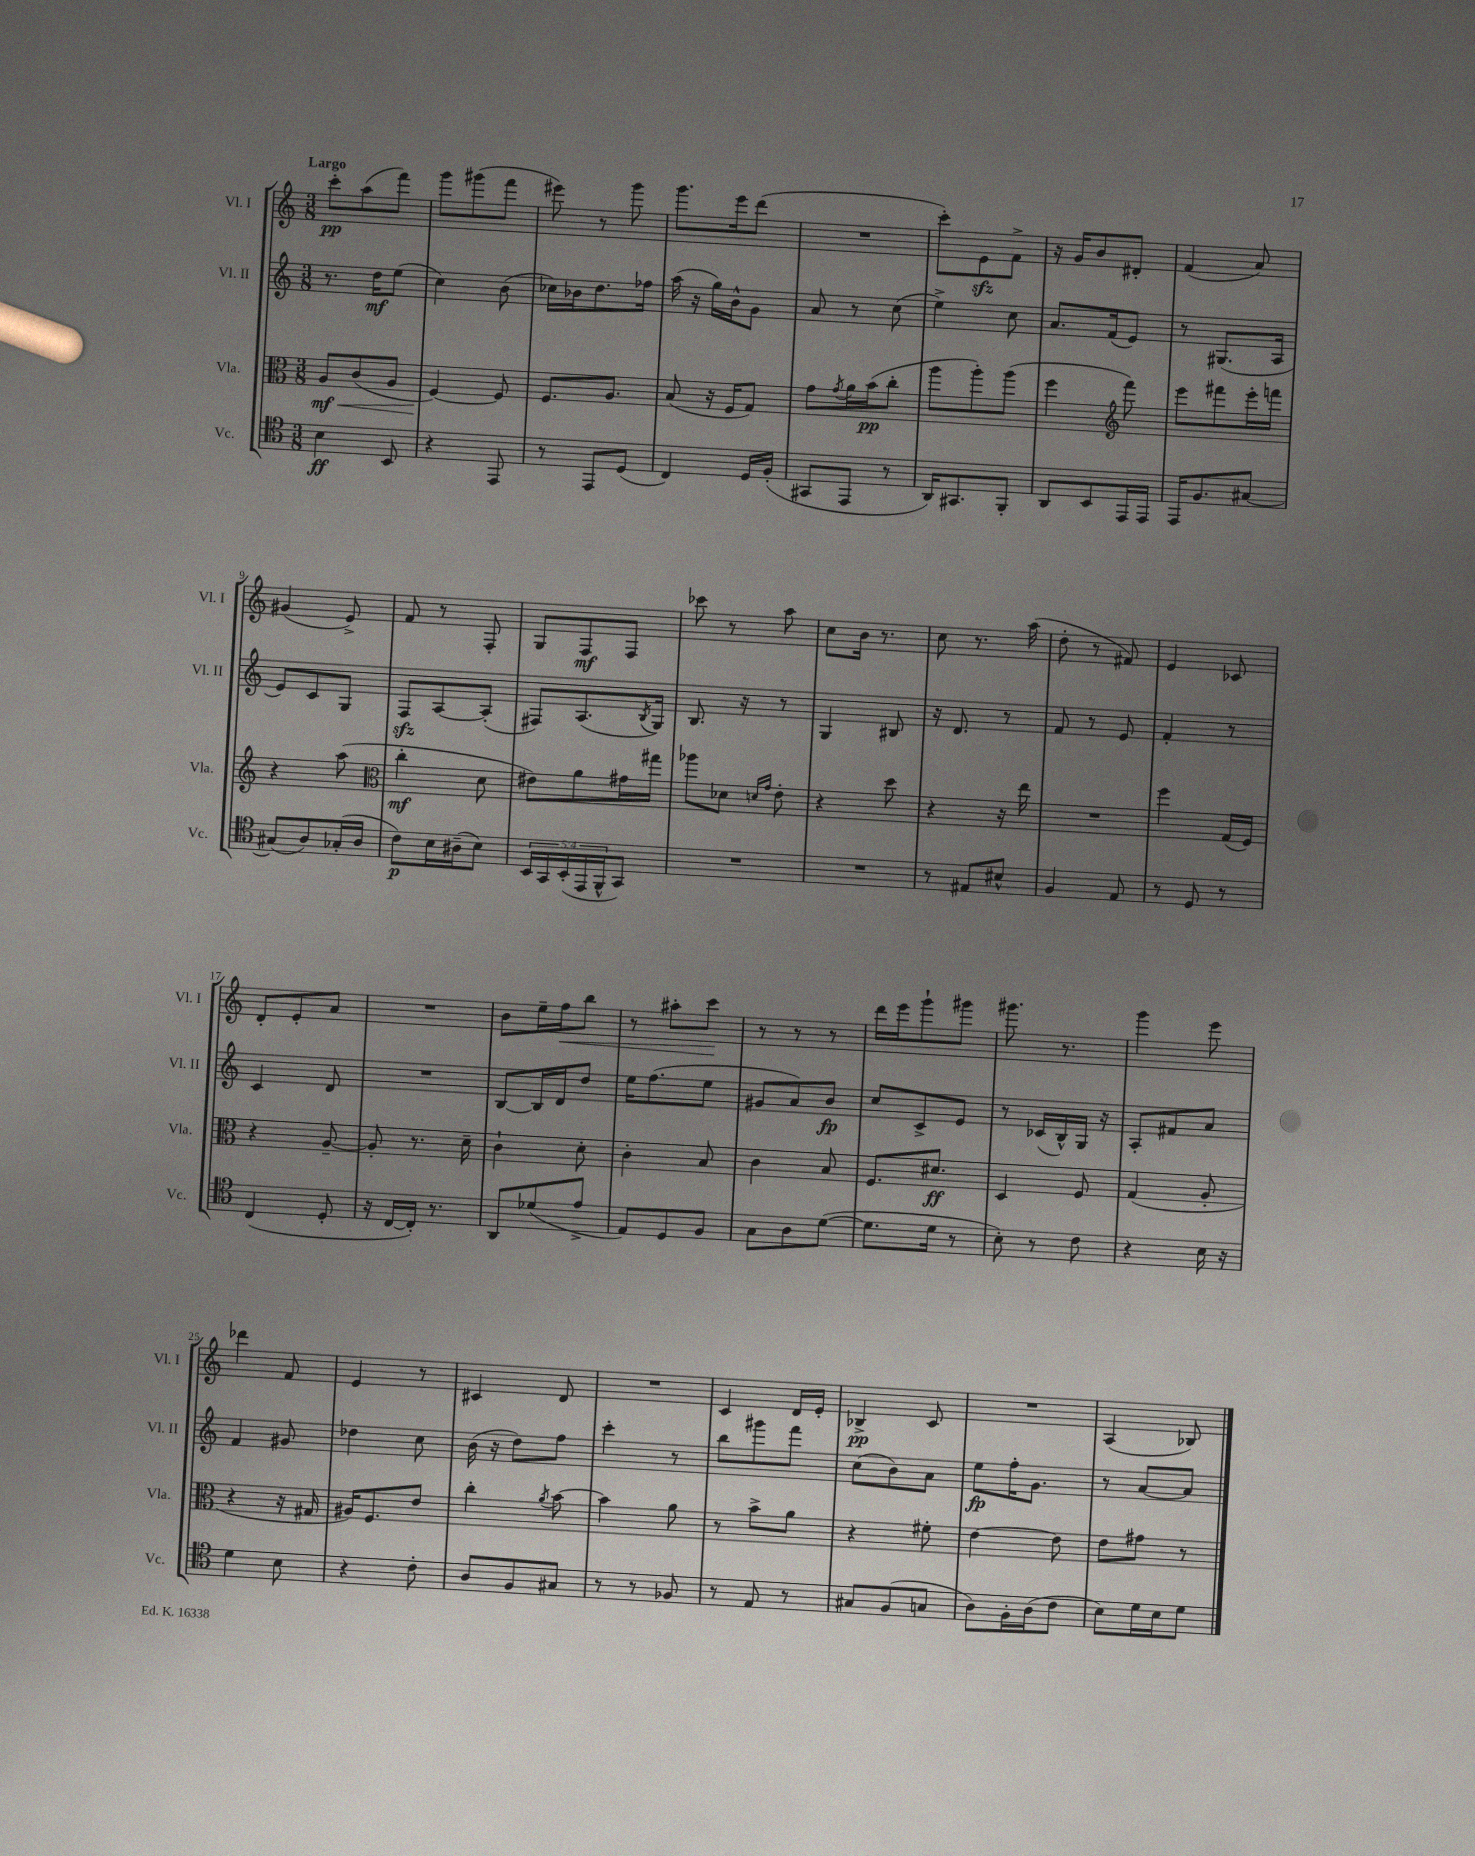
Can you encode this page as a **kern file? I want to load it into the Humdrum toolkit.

**kern	**dynam	**kern	**dynam	**kern	**dynam	**kern	**dynam
*part4	*part4	*part3	*part3	*part2	*part2	*part1	*part1
*staff4	*staff4	*staff3	*staff3	*staff2	*staff2	*staff1	*staff1
*I"Vc.	*	*I"Vla.	*	*I"Vl. II	*	*I"Vl. I	*
*I'Vc.	*	*I'Vla.	*	*I'Vl. II	*	*I'Vl. I	*
*clefC4	*	*clefC3	*	*clefG2	*	*clefG2	*
*k[]	*	*k[]	*	*k[]	*	*k[]	*
*M3/8	*	*M3/8	*	*M3/8	*	*M3/8	*
=1	=1	=1	=1	=1	=1	=1	=1
!	!	!	!	!	!	!LO:TX:a:B:t=Largo	!
!	!	!	!LO:HP:b	!	!	!	!
4B\	ff	8A/L	< mf	8.r	.	8ccc'\L	pp
.	.	(8c/	.	.	.	(8aa\	.
.	.	.	.	16dd\KL	mf	.	.
8BB/	.	8A/J	.	(8ee\J	.	8fff\J)	.
=2	=2	=2	=2	=2	=2	=2	=2
4r	.	[4F/)	.	4cc\)	.	8ggg\L	.
.	.	.	.	.	.	(8ggg#X\	.
8EE/	.	8F/]	[	(8b\	.	8fff\J	.
=3	=3	=3	=3	=3	=3	=3	=3
8r	.	8.F/L	.	16cc-X\LL)	.	8eee#X\)	.
.	.	.	.	16b-X\J	.	.	.
8EE/L	.	.	.	8.dd\	.	8r	.
.	.	8.A/J	.	.	.	.	.
(8D/J	.	.	.	.	.	8ggg\	.
.	.	.	.	16ff-X\Jk	.	.	.
=4	=4	=4	=4	=4	=4	=4	=4
4C/)	.	(8B/	.	(16aa\	.	8.ggg\L	.
.	.	.	.	16r	.	.	.
.	.	16r	.	16gg\LL)	.	.	.
.	.	16F/KL	.	16b^^\J	.	16eee\k	.
16D/LL	.	8G/J)	.	8g\J	.	(8ddd\J	.
(16F'/JJ	.	.	.	.	.	.	.
=5	=5	=5	=5	=5	=5	=5	=5
8GG#X/L	.	8g\L	.	8a/	.	4.r	.
.	.	8qg/	.	.	.	.	.
8EE/J	.	16a\L	.	8r	.	.	.
.	.	(16b\J	pp	.	.	.	.
8r	.	8cc'\J	.	(8cc\	.	.	.
=6	=6	=6	=6	=6	=6	=6	=6
16AA/KL)	.	8aa\L	.	4ee^\)	.	8ccc'\L)	.
8.GG#X/	.	.	.	.	.	.	.
.	.	8aa'\)	.	.	.	8ezz\	.
8FF'/J	.	(8aa\J	.	8cc\	.	8f^\J	.
=7	=7	=7	=7	=7	=7	=7	=7
8AA/L	.	4ff\	.	8.a/L	.	16r	.
.	.	.	.	.	.	16g/KL	.
8BB/	.	.	.	.	.	8b/	.
.	.	.	.	(16f/k	.	.	.
*	*	*clefG2	*	*	*	*	*
16EE/L	.	8fff\)	.	8e/J)	.	8d#X'/J	.
16EE/JJ	.	.	.	.	.	.	.
=8	=8	=8	=8	=8	=8	=8	=8
16EE/KL	.	8eee\L	.	8r	.	(4f/	.
8.F/	.	.	.	.	.	.	.
.	.	8fff#X\	.	(8.G#X/L	.	.	.
[8G#X/J	.	16eee'\L	.	.	.	8a/)	.
.	.	16fffn\JJ	.	16A/Jk	.	.	.
!!LO:LB:g=z
=9	=9	=9	=9	=9	=9	=9	=9
(8G#X/L]	.	4r	.	8e/L)	.	(4g#X/	.
8A/)	.	.	.	8c/	.	.	.
(16G-X'/L	.	(8aa\	.	8G/J	.	8e^/)	.
16A/JJ	.	.	.	.	.	.	.
=10	=10	=10	=10	=10	=10	=10	=10
*	*	*clefC3	*	*	*	*	*
8c\L)	p	4cc'\	mf	8Fzz/L	.	8f/	.
16B\L	.	.	.	[8A/	.	8r	.
(16A#X~\J	.	.	.	.	.	.	.
8B\J)	.	8d\	.	(8A'/J]	.	8F'/	.
=11	=11	=11	=11	=11	=11	=11	=11
20BB/LL	.	8e#X\L)	.	8F#X/L)	.	8G/L	.
20GG/	.	.	.	.	.	.	.
(20BB'/	.	.	.	.	.	.	.
.	.	8a\	.	(8.A/	.	8F/	mf
20EE/	.	.	.	.	.	.	.
20FF^^/J	.	.	.	.	.	.	.
8GG/J)	.	16g#X\L	.	.	.	8F/J	.
.	.	.	.	8qB/	.	.	.
.	.	16gg#X\JJ	.	16G/Jk)	.	.	.
=12	=12	=12	=12	=12	=12	=12	=12
4.r	.	8aa-X\L	.	8.B/	.	8ccc-X\	.
.	.	8d-X\J	.	.	.	8r	.
.	.	.	.	16r	.	.	.
.	.	16qqdn/LL	.	.	.	.	.
.	.	16qqg/JJ	.	.	.	.	.
.	.	8e'\	.	8r	.	8aa\	.
=13	=13	=13	=13	=13	=13	=13	=13
4.r	.	4r	.	4G/	.	8cc\L	.
.	.	.	.	.	.	16b\Jk	.
.	.	.	.	.	.	8.r	.
.	.	8dd\	.	8B#X/	.	.	.
=14	=14	=14	=14	=14	=14	=14	=14
8r	.	4r	.	16r	.	8cc\	.
.	.	.	.	8.d/	.	.	.
8E#X/L	.	.	.	.	.	8.r	.
8B#X^^/J	.	16r	.	8r	.	.	.
.	.	16ee\	.	.	.	(16aa\	.
=15	=15	=15	=15	=15	=15	=15	=15
4F/	.	4.r	.	8f/	.	8dd'\	.
.	.	.	.	8r	.	8r	.
8E/	.	.	.	8e/	.	8f#X/)	.
=16	=16	=16	=16	=16	=16	=16	=16
8r	.	4ff\	.	4f'/	.	4e/	.
8D/	.	.	.	.	.	.	.
8r	.	(16G/LL	.	8r	.	8c-X/	.
.	.	16F/JJ)	.	.	.	.	.
!!LO:LB:g=z
=17	=17	=17	=17	=17	=17	=17	=17
(4C/	.	4r	.	4c/	.	8d'/L	.
.	.	.	.	.	.	8e'/	.
8D'/	.	[8A~/	.	8d/	.	8a/J	.
=18	=18	=18	=18	=18	=18	=18	=18
16r	.	8A'/]	.	4.r	.	4.r	.
[16C/LL	.	.	.	.	.	.	.
16C'/JJ])	.	8.r	.	.	.	.	.
8.r	.	.	.	.	.	.	.
.	.	16d~\	.	.	.	.	.
=19	=19	=19	=19	=19	=19	=19	=19
8AA/L	.	4c`\	.	[8B/L	.	8b\L	.
(8d-X/	.	.	.	16B/L]	.	16ee~\L	.
!	!	!	!	!	!	!	!LO:HP:b
.	.	.	.	16d/J	.	16ff\J	<
8e^/J	.	8d'\	.	8dd/J	.	8bb\J	.
=20	=20	=20	=20	=20	=20	=20	=20
8E/L)	.	4c'\	.	16ee\KL	.	8r	.
.	.	.	.	(8.ff\	.	.	.
8D/	.	.	.	.	.	8aa#X'\L	.
8F/J	.	8B/	.	8ee\J	.	8ccc\J	.
.	.	.	.	.	.	.	[
=21	=21	=21	=21	=21	=21	=21	=21
8G\L	.	4c\	.	8g#X/L	.	8r	.
8A\	.	.	.	8a/)	.	8r	.
([8d\J	.	8B/	.	8b/J	fp	8r	.
=22	=22	=22	=22	=22	=22	=22	=22
8.d\L]	.	8.F/L	.	8cc/L	.	16ddd\LL	.
.	.	.	.	.	.	16eee\J	.
.	.	.	.	8c^/	.	8ggg`\	.
16d\Jk	.	8.d#X/J	ff	.	.	.	.
8r	.	.	.	8e/J	.	8ggg#X\J	.
=23	=23	=23	=23	=23	=23	=23	=23
8B'\)	.	4D/	.	8r	.	8.ggg#X\	.
8r	.	.	.	(16c-X/LL	.	.	.
.	.	.	.	16B^^/)	.	8.r	.
8c\	.	8F/	.	16G/JJ	.	.	.
.	.	.	.	16r	.	.	.
=24	=24	=24	=24	=24	=24	=24	=24
4r	.	(4G/	.	8A'/L	.	4ggg\	.
.	.	.	.	8f#X/	.	.	.
16B\	.	8A'/	.	8a/J	.	8eee\	.
16r	.	.	.	.	.	.	.
!!LO:LB:g=z
=25	=25	=25	=25	=25	=25	=25	=25
4d\	.	4r	.	4f/	.	4ddd-X\	.
8B\	.	16r	.	8g#X/	.	8f/	.
.	.	16G#X/	.	.	.	.	.
=26	=26	=26	=26	=26	=26	=26	=26
4r	.	16A#X/KL)	.	4dd-X\	.	4e/	.
.	.	8.F/	.	.	.	.	.
8c'\	.	8e/J	.	8cc\	.	8r	.
=27	=27	=27	=27	=27	=27	=27	=27
8A/L	.	4cc'\	.	(16b\	.	4c#X/	.
.	.	.	.	16r	.	.	.
8F/	.	.	.	8dd\L)	.	.	.
.	.	8qa/	.	.	.	.	.
8G#X/J	.	[8b\	.	8ff\J	.	8d/	.
=28	=28	=28	=28	=28	=28	=28	=28
8r	.	4b\]	.	4ccc'\	.	4.r	.
8r	.	.	.	.	.	.	.
8F-X/	.	8a\	.	8r	.	.	.
=29	=29	=29	=29	=29	=29	=29	=29
8r	.	8r	.	8bb\L	.	4c/	.
8E/	.	8b^\L	.	8ggg#X\	.	.	.
8r	.	8a\J	.	8fff\J	.	16d/LL	.
.	.	.	.	.	.	16e'/JJ	.
=30	=30	=30	=30	=30	=30	=30	=30
8G#X/L	.	4r	.	(8cc\L	.	4B-X^/	pp
(8F/	.	.	.	8b\)	.	.	.
8Gn/J	.	8f#X'\	.	8a\J	.	8c/	.
=31	=31	=31	=31	=31	=31	=31	=31
8A\L)	.	[4e\	.	8ee\L	fp	4.r	.
16F'\L	.	.	.	16ff'\K	.	.	.
(16A\J	.	.	.	8.g\J	.	.	.
8c\J	.	8e\]	.	.	.	.	.
=32	=32	=32	=32	=32	=32	=32	=32
8B\L)	.	8e\L	.	8r	.	(4A/	.
16d\L	.	8g#X\J	.	[8a/L	.	.	.
16B\J	.	.	.	.	.	.	.
8d\J	.	8r	.	8a/J]	.	8B-X/)	.
==	==	==	==	==	==	==	==
*-	*-	*-	*-	*-	*-	*-	*-
